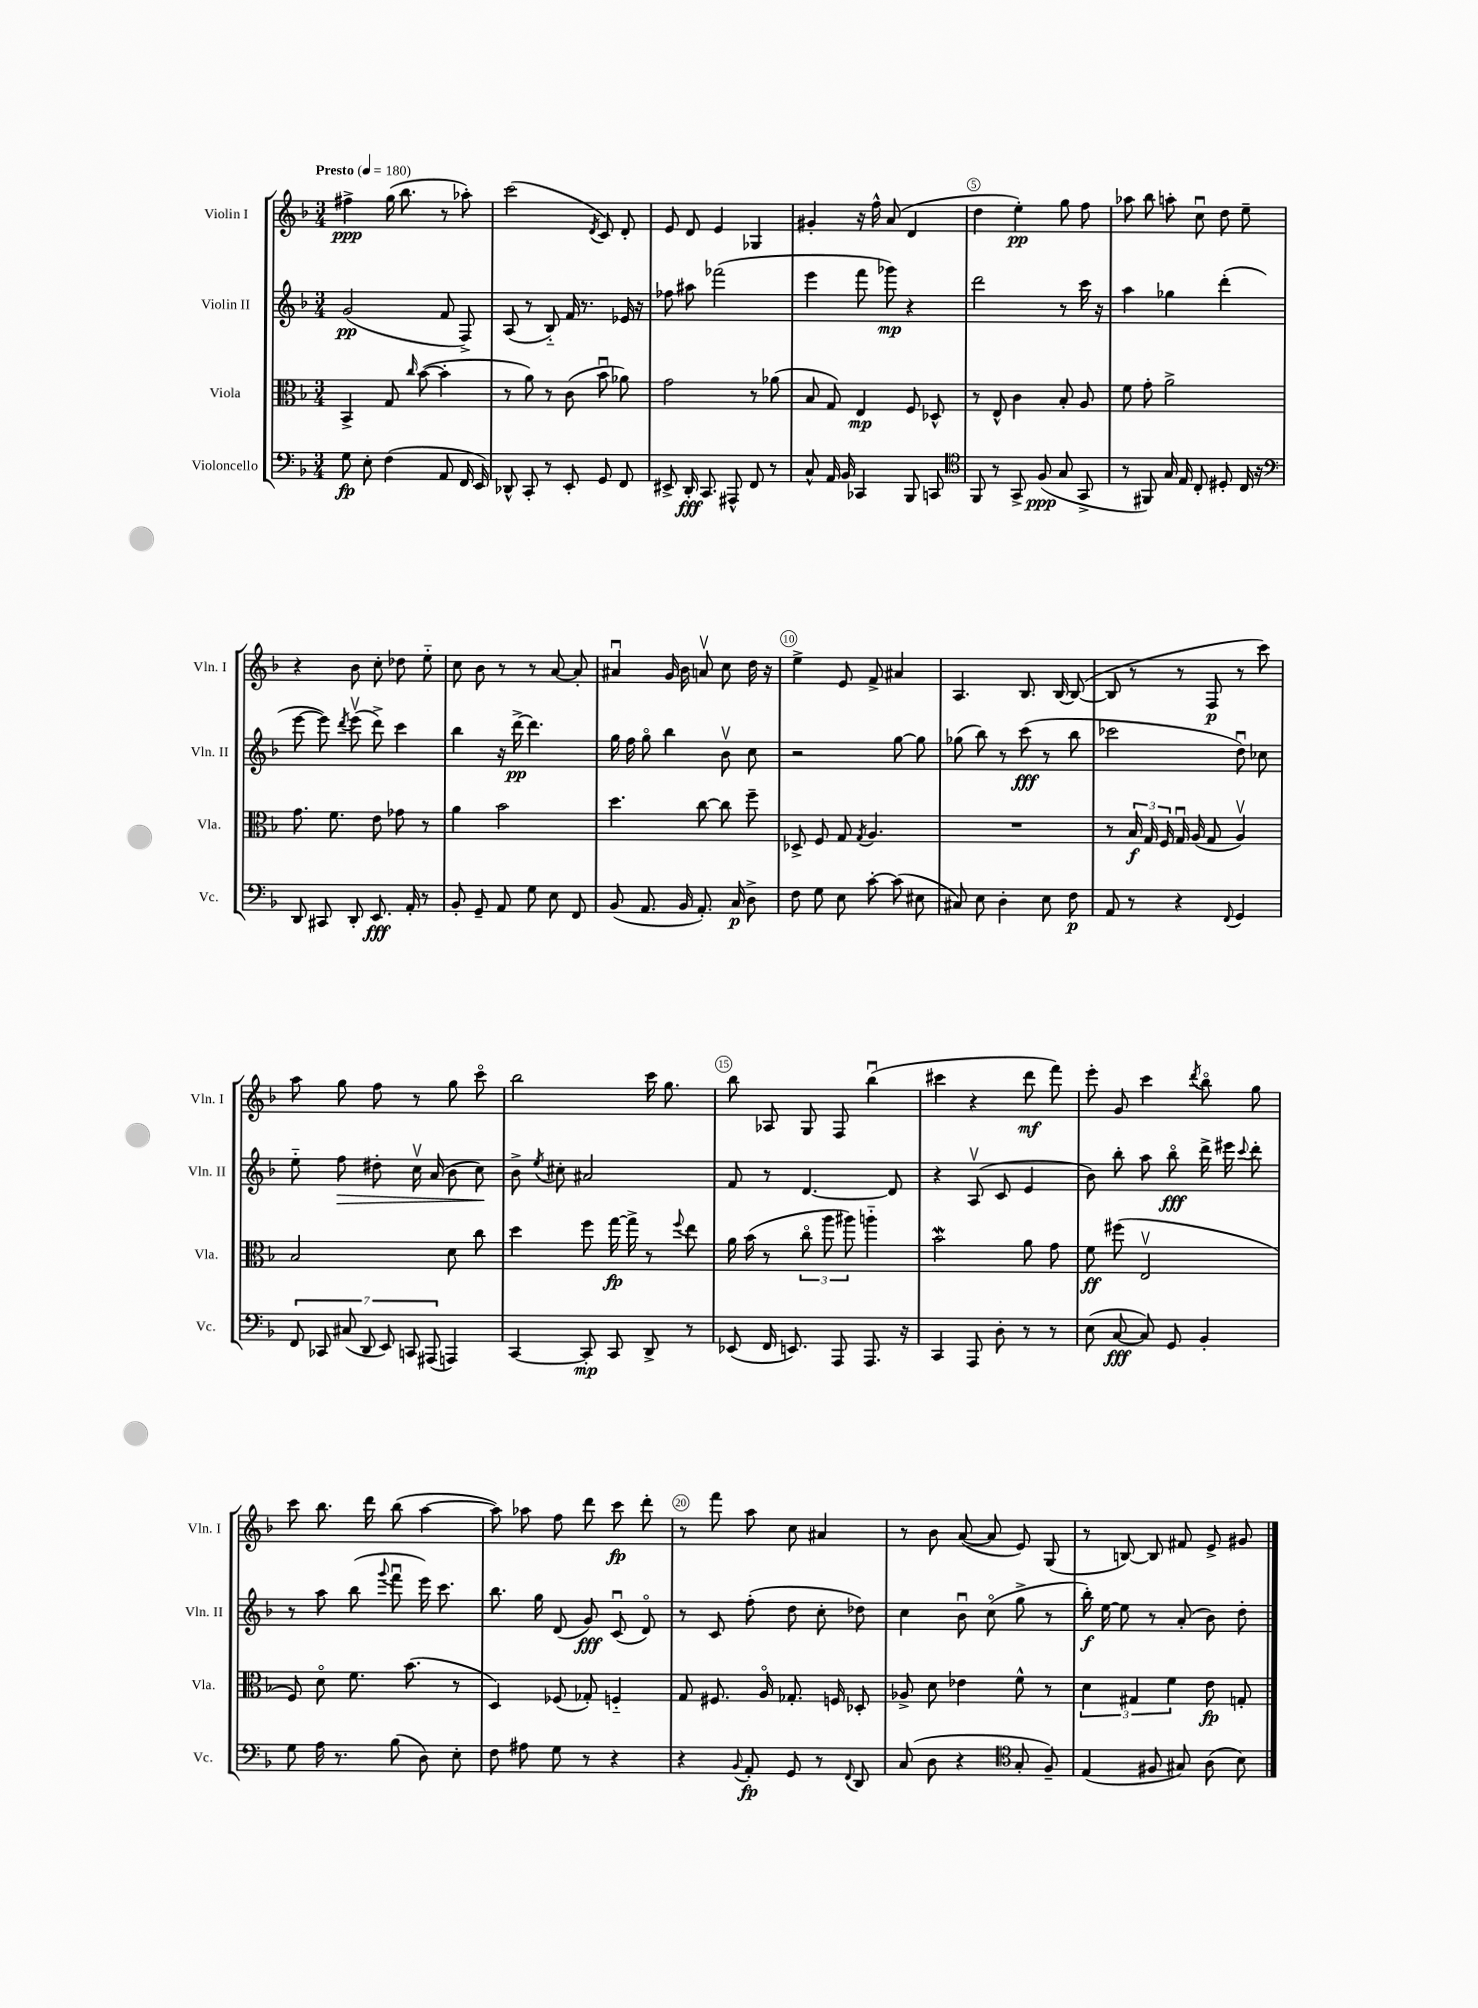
<<
\new StaffGroup <<
\new Staff = "s0" \with { instrumentName = "Violin I" shortInstrumentName = "Vln. I" } {
    \clef treble \key f \major \numericTimeSignature \time 3/4 \tempo "Presto" 4 = 180
    \autoBeamOff fis''4->\ppp g''16( bes''8. r8 aes''8-.) |
    c'''2( \acciaccatura { d'8 } c'8) d'8-. |
    e'8 d'8 e'4 ges4 |
    gis'4-. r16 f''16-^ a'8( d'4 |
    d''4 e''4-.\pp) g''8 f''8 |
    aes''8 bes''8 a''8-. c''8\downbow d''8 e''8-- |
    r4 bes'8 c''8-. des''8 e''8-_ |
    c''8 bes'8 r8 r8 a'8~ a'8-. |
    ais'4\downbow g'16 bes'16 a'8\upbow c''8 d''16 r16 |
    e''4-> e'8 f'8-> ais'4 |
    a4. bes8. bes16~ bes8~( |
    bes8 r8 r8 f8\p r8 c'''8) |
    a''8 g''8 f''8 r8 g''8 c'''8\flageolet |
    bes''2 c'''16 g''8. |
    bes''8 aes8 g8 f8 bes''4\downbow( |
    cis'''4 r4 d'''8\mf f'''8) |
    e'''8-. g'8 c'''4 \acciaccatura { d'''8 } bes''8\flageolet g''8 |
    c'''8 bes''8. d'''16 bes''8( a''4~ |
    a''8) aes''8 f''8 d'''8 c'''8\fp d'''8-. |
    r8 f'''8 a''8 c''8 ais'4 |
    r8 bes'8 a'8~( a'8 e'8) g8( |
    r8 b8~) b8 fis'8 e'8-> gis'8 \bar "|." |
}
\new Staff = "s1" \with { instrumentName = "Violin II" shortInstrumentName = "Vln. II" } {
    \clef treble \key f \major \numericTimeSignature \time 3/4
    \autoBeamOff g'2\pp( f'8 f8->) |
    a8( r8 bes8-_) f'16 r8. ees'16 r16 |
    fes''8 ais''8 fes'''2( |
    e'''4 f'''8 ges'''8\mp) r4 |
    d'''2 r8 c'''16 r16 |
    a''4 ges''4 d'''4-.( |
    e'''8~ e'''8) \acciaccatura { d'''8 } e'''8\upbow( d'''8->) c'''4 |
    bes''4 r16 d'''16~->\pp d'''4. |
    g''16 f''16 g''8\flageolet bes''4 bes'8\upbow c''8 |
    r2 g''8~ g''8 |
    ges''8( bes''8) r8 c'''8\fff( r8 bes''8 |
    ces'''2 d''8\downbow) ces''8 |
    e''8-_ f''8\> dis''8-. c''16\upbow a'16( bes'8 c''8\!) |
    bes'8-> \acciaccatura { e''8 } cis''8-. ais'2 |
    f'8 r8 d'4.~ d'8 |
    r4 a8\upbow( c'8 e'4 |
    bes'8) bes''8-. a''8 bes''8\flageolet\fff d'''16-> eis'''16 \appoggiatura { c'''8 } d'''8-. |
    r8 a''8 bes''8( \appoggiatura { g'''8 } f'''8\downbow e'''16) c'''8. |
    bes''8. g''16 d'8( g'8\fff) c'8\downbow( d'8\flageolet) |
    r8 c'8 f''8-.( d''8 c''8-. des''8) |
    c''4 bes'8\downbow c''8\flageolet( g''8-> r8 |
    bes''16-.\f) e''16~ e''8 r8 a'8-.( bes'8) d''8-. \bar "|." |
}
\new Staff = "s2" \with { instrumentName = "Viola" shortInstrumentName = "Vla." } {
    \clef alto \key f \major \numericTimeSignature \time 3/4
    \autoBeamOff bes,4-> g8 \grace { c''16 } bes'8~( bes'4-. |
    r8 a'8) r8 c'8( bes'8\downbow aes'8) |
    g'2 r8 aes'8( |
    bes8 g8) e4\mp f8 des8-^ |
    r8 e8-^ c'4 bes8-. a8 |
    f'8 g'8-. a'2-> |
    g'8. f'8. e'8 ges'8 r8 |
    a'4 bes'2 |
    d''4. c''8~ c''8 f''8-- |
    des8-> f8 g8 \acciaccatura { g8 } a4. |
    R2. |
    r8 \tuplet 3/2 { bes16\f g16 f16 } g16\downbow a16( g8 a4\upbow) |
    bes2 d'8 c''8 |
    d''4 f''8 g''16~\fp g''16-> r8 \appoggiatura { f''8 } e''8 |
    a'16 bes'16( r8 \tuplet 3/2 { c''8\flageolet a''8 ais''8) } a''4-_ |
    bes'2\mordent a'8 g'8 |
    f'8\ff fis''8( e2\upbow |
    f8) d'8\flageolet f'8. bes'8.( r8 |
    d4) fes8( ges8-.) f4-_ |
    g8 fis8. a16\flageolet ges8.-. f16 des8-. |
    aes8-> d'8 ees'4 f'8-^ r8 |
    \tuplet 3/2 { d'4 gis4 f'4 } e'8\fp g8-. \bar "|." |
}
\new Staff = "s3" \with { instrumentName = "Violoncello" shortInstrumentName = "Vc." } {
    \clef bass \key f \major \numericTimeSignature \time 3/4
    \autoBeamOff g8\fp e8-. f4( a,8 f,16 e,16) |
    des,8-^ c,8-. r8 e,8-. g,8 f,8 |
    eis,8-> d,16-.\fff c,8. ais,,8-^ f,8 r8 |
    c8-^ a,16 bes,16 ces,4 bes,,8 c,8 |
    \clef tenor f,8 r8 g,8-> f8\ppp( g8 g,8-> |
    r8 fis,8) g16 e16 c8-. dis8-. c16 r16 |
    \clef bass d,8 cis,8 d,8-. e,8.\fff a,16-. r8 |
    bes,8-. g,8-- a,8 g8 e8 f,8 |
    bes,8( a,8. bes,16 a,8.-.) c16\p d8-> |
    f8 g8 e8 c'8~-. c'8( eis8 |
    cis8) e8 d4-. e8 f8\p |
    a,8 r8 r4 \appoggiatura { f,8 } g,4 |
    \tuplet 7/4 { f,8 ces,8 cis8( d,8 e,8) c,8 ais,,8( } a,,4) |
    c,4~ c,8-.\mp c,8 d,8-> r8 |
    ees,8( f,16 e,8.) a,,8 a,,8. r16 |
    c,4 a,,8 d8-. r8 r8 |
    e8( c8~\fff c8) g,8 bes,4-. |
    g8 a16 r8. bes8( d8) e8-. |
    f8 ais8 g8 r8 r4 |
    r4 \appoggiatura { bes,8 } a,8-.\fp g,8 r8 \appoggiatura { f,8 } d,8 |
    c8( d8 r4 \clef tenor g8-. f8--) |
    e4( fis8 gis8) a8( bes8) \bar "|." |
}
>>
>>
\layout { \context { \Score \override BarNumber.break-visibility = ##(#f #t #t) barNumberVisibility = #(every-nth-bar-number-visible 5) \override BarNumber.stencil = #(make-stencil-circler 0.1 0.3 ly:text-interface::print) } }
